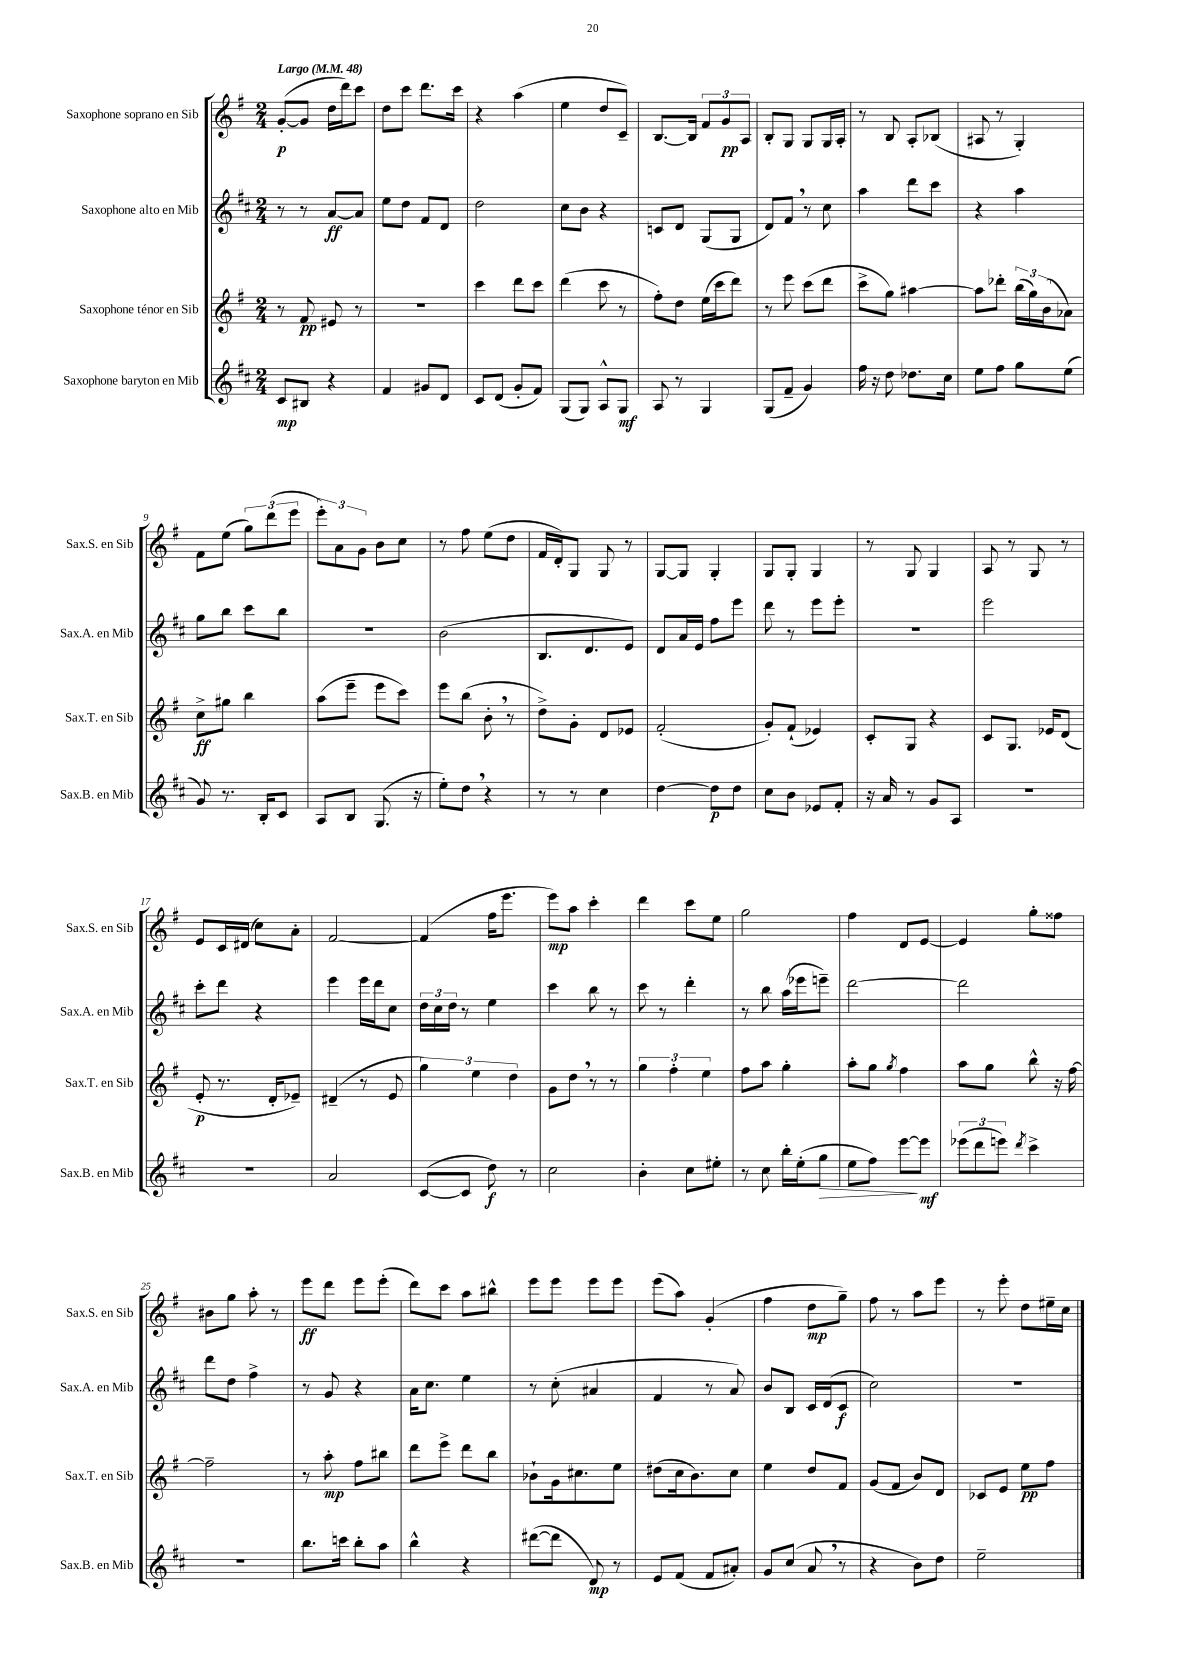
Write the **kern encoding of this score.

**kern	**kern	**kern	**kern
*staff4	*staff3	*staff2	*staff1
*clefG2	*clefG2	*clefG2	*clefG2
*k[f#c#]	*k[f#]	*k[f#c#]	*k[f#]
*M2/4	*M2/4	*M2/4	*M2/4
*MM48	*MM48	*MM48	*MM48
8c#	8r	8r	([8g'
8B#	8f#	8r	8g]
4r	8e#	[8a	16dd
.	.	.	16ddd)
.	8r	8a]	8ccc
=	=	=	=
4f#	2r	8ee	8dd
.	.	8dd	8ccc
8g#	.	8f#	8.ddd
8d	.	8d	.
.	.	.	16ccc
=	=	=	=
8c#	4ccc	2dd	4r
(8d	.	.	.
8g'	8ddd	.	(4aa
8f#)	8ccc	.	.
=	=	=	=
(8G	(4ddd	8cc#	4ee
8G)	.	8b	.
8A^^	8ccc	4r	8dd
8G	8r	.	8c~)
=	=	=	=
8A	8ff#')	8c	[8.B
8r	8dd	8d	.
.	.	.	16B]
4G	(16ee	(8G	12f#
.	16ccc	.	.
.	.	.	12g
.	8ddd)	8G	.
.	.	.	12A
=	=	=	=
(8G	8r	8d)	8B'
8f#~	8eee	8f#	8G
4g)	(8ccc	8r	8G
.	8ddd	8cc#	16G
.	.	.	16A'
=	=	=	=
16ff#	8ccc^	4aa	8r
16r	.	.	.
8dd	8gg)	.	8B
8.dd-	[4aa#	8ddd	8A'
.	.	8ccc#	(8B-
16cc#	.	.	.
=	=	=	=
8ee	8aa#]	4r	8A#
8ff#	8ddd-'	.	8r
8gg	(24bb	4aa	4G')
.	24gg)	.	.
.	(24b	.	.
(8ee	8a-)	.	.
=	=	=	=
8g)	8cc^	8gg	8f#
8.r	8gg#	8bb	(8ee
.	4bb	8ccc#	12gg)
16B'	.	.	.
.	.	.	(12ddd
8c#	.	8bb	.
.	.	.	12eee
=	=	=	=
8A	(8aa	2r	12eee')
.	.	.	12a
8B	8eee~	.	.
.	.	.	12g
(8.G	8eee	.	8b
.	8ccc)	.	8cc
16r	.	.	.
=	=	=	=
8ee')	8eee	(2b	8r
8dd	(8bb	.	8ff#
4r	8b'	.	(8ee
.	8r	.	8dd
=	=	=	=
8r	8dd^)	8.B	16f#
.	.	.	16d')
8r	8g'	.	8G
.	.	8.d	.
4cc#	8d	.	8G
.	8e-	8e)	8r
=	=	=	=
[4dd	(2f#'	8d	[8G
.	.	16a	8G]
.	.	16e	.
8dd]	.	8ff#	4G'
8dd	.	8eee	.
=	=	=	=
8cc#	8g')	8ddd	8G
8b	(8f#`	8r	8G'
8e-	4e-)	8eee	4G
8f#'	.	8eee'	.
=	=	=	=
16r	8c'	2r	8r
16a	.	.	.
8r	8G	.	8G
8g	4r	.	4G
8A	.	.	.
=	=	=	=
2r	8c	2eee	8A
.	8.G	.	8r
.	.	.	8G
.	16e-	.	.
.	(8d	.	8r
=	=	=	=
2r	8e'	8ccc#'	8e
.	8.r	8ddd	16c
.	.	.	(16d#
.	.	4r	8cc)
.	16d'	.	.
.	8e-~)	.	8a'
=	=	=	=
2a	(4d#~	4eee	[2f#
.	8r	16eee	.
.	.	16ddd	.
.	8e	8cc#	.
=	=	=	=
([8c#	6gg)	24dd	(4f#]
.	.	24cc#	.
.	.	24dd	.
8c#]	.	8r	.
.	6ee	.	.
8dd)	.	4ee	16ff#
.	.	.	8.eee
.	6dd	.	.
8r	.	.	.
=	=	=	=
2cc#	8g	4ccc#	8eee)
.	8dd	.	8aa
.	8r	8bb	4ccc'
.	8r	8r	.
=	=	=	=
4b'	6gg	8ccc#	4ddd
.	.	8r	.
.	6ff#'	.	.
8cc#	.	4ddd'	8ccc
.	6ee	.	.
8ee#'	.	.	8ee
=	=	=	=
8r	8ff#	8r	2gg
8cc#	8aa	8bb	.
16bb'	4gg'	(16aa	.
(16ee'	.	16eee-	.
8gg	.	8eee~)	.
=	=	=	=
8ee	8aa'	[2ddd	4ff#
8ff#)	8gg	.	.
.	8qgg	.	.
[8eee	4ff#	.	8d
8eee]	.	.	[8e
=	=	=	=
(12eee-	8aa	2ddd]	4e]
12ddd	.	.	.
.	8gg	.	.
12eee)	.	.	.
8qddd	.	.	.
4ccc#^	8bb^^	.	8gg'
.	16r	.	8ff##
.	[16ff#	.	.
=	=	=	=
2r	2ff#~]	8ddd	8b#
.	.	8dd	8gg
.	.	4ff#^	8aa'
.	.	.	8r
=	=	=	=
8.bb	8r	8r	8eee
.	8aa'	8g	8ddd
16ccc	.	.	.
8bb'	8ff#	4r	8eee
8aa	8bb#	.	(8eee'
=	=	=	=
4bb^^	8ddd	16a	8ddd)
.	.	8.cc#	.
.	8eee^	.	8ccc
4r	8ddd	4ee	8aa
.	8bb	.	8bb#^^
=	=	=	=
([8ddd#	8b-`	8r	8eee
8ddd#]	16g	(8cc#'	8eee
.	8.cc#	.	.
8d)	.	4a#	8eee
8r	8ee	.	8eee
=	=	=	=
8e	(8dd#	4f#	(8eee
(8f#	16cc	.	8aa)
.	8.b)	.	.
8f#	.	8r	(4g'
8a#')	8cc	8a)	.
=	=	=	=
8g	4ee	8b	4ff#
(8cc#	.	8B	.
8a	8dd	16c#	8dd
.	.	(16d	.
8r	8f#	8c#	8gg~)
=	=	=	=
4r	(8g	2cc#)	8ff#
.	8f#	.	8r
8b)	8b)	.	8aa
8dd	8d	.	8eee
=	=	=	=
2ee~	8c-	2r	8r
.	8e	.	8eee'
.	8ee	.	8dd
.	8ff#	.	16ee#~
.	.	.	16cc
==	==	==	==
*-	*-	*-	*-
